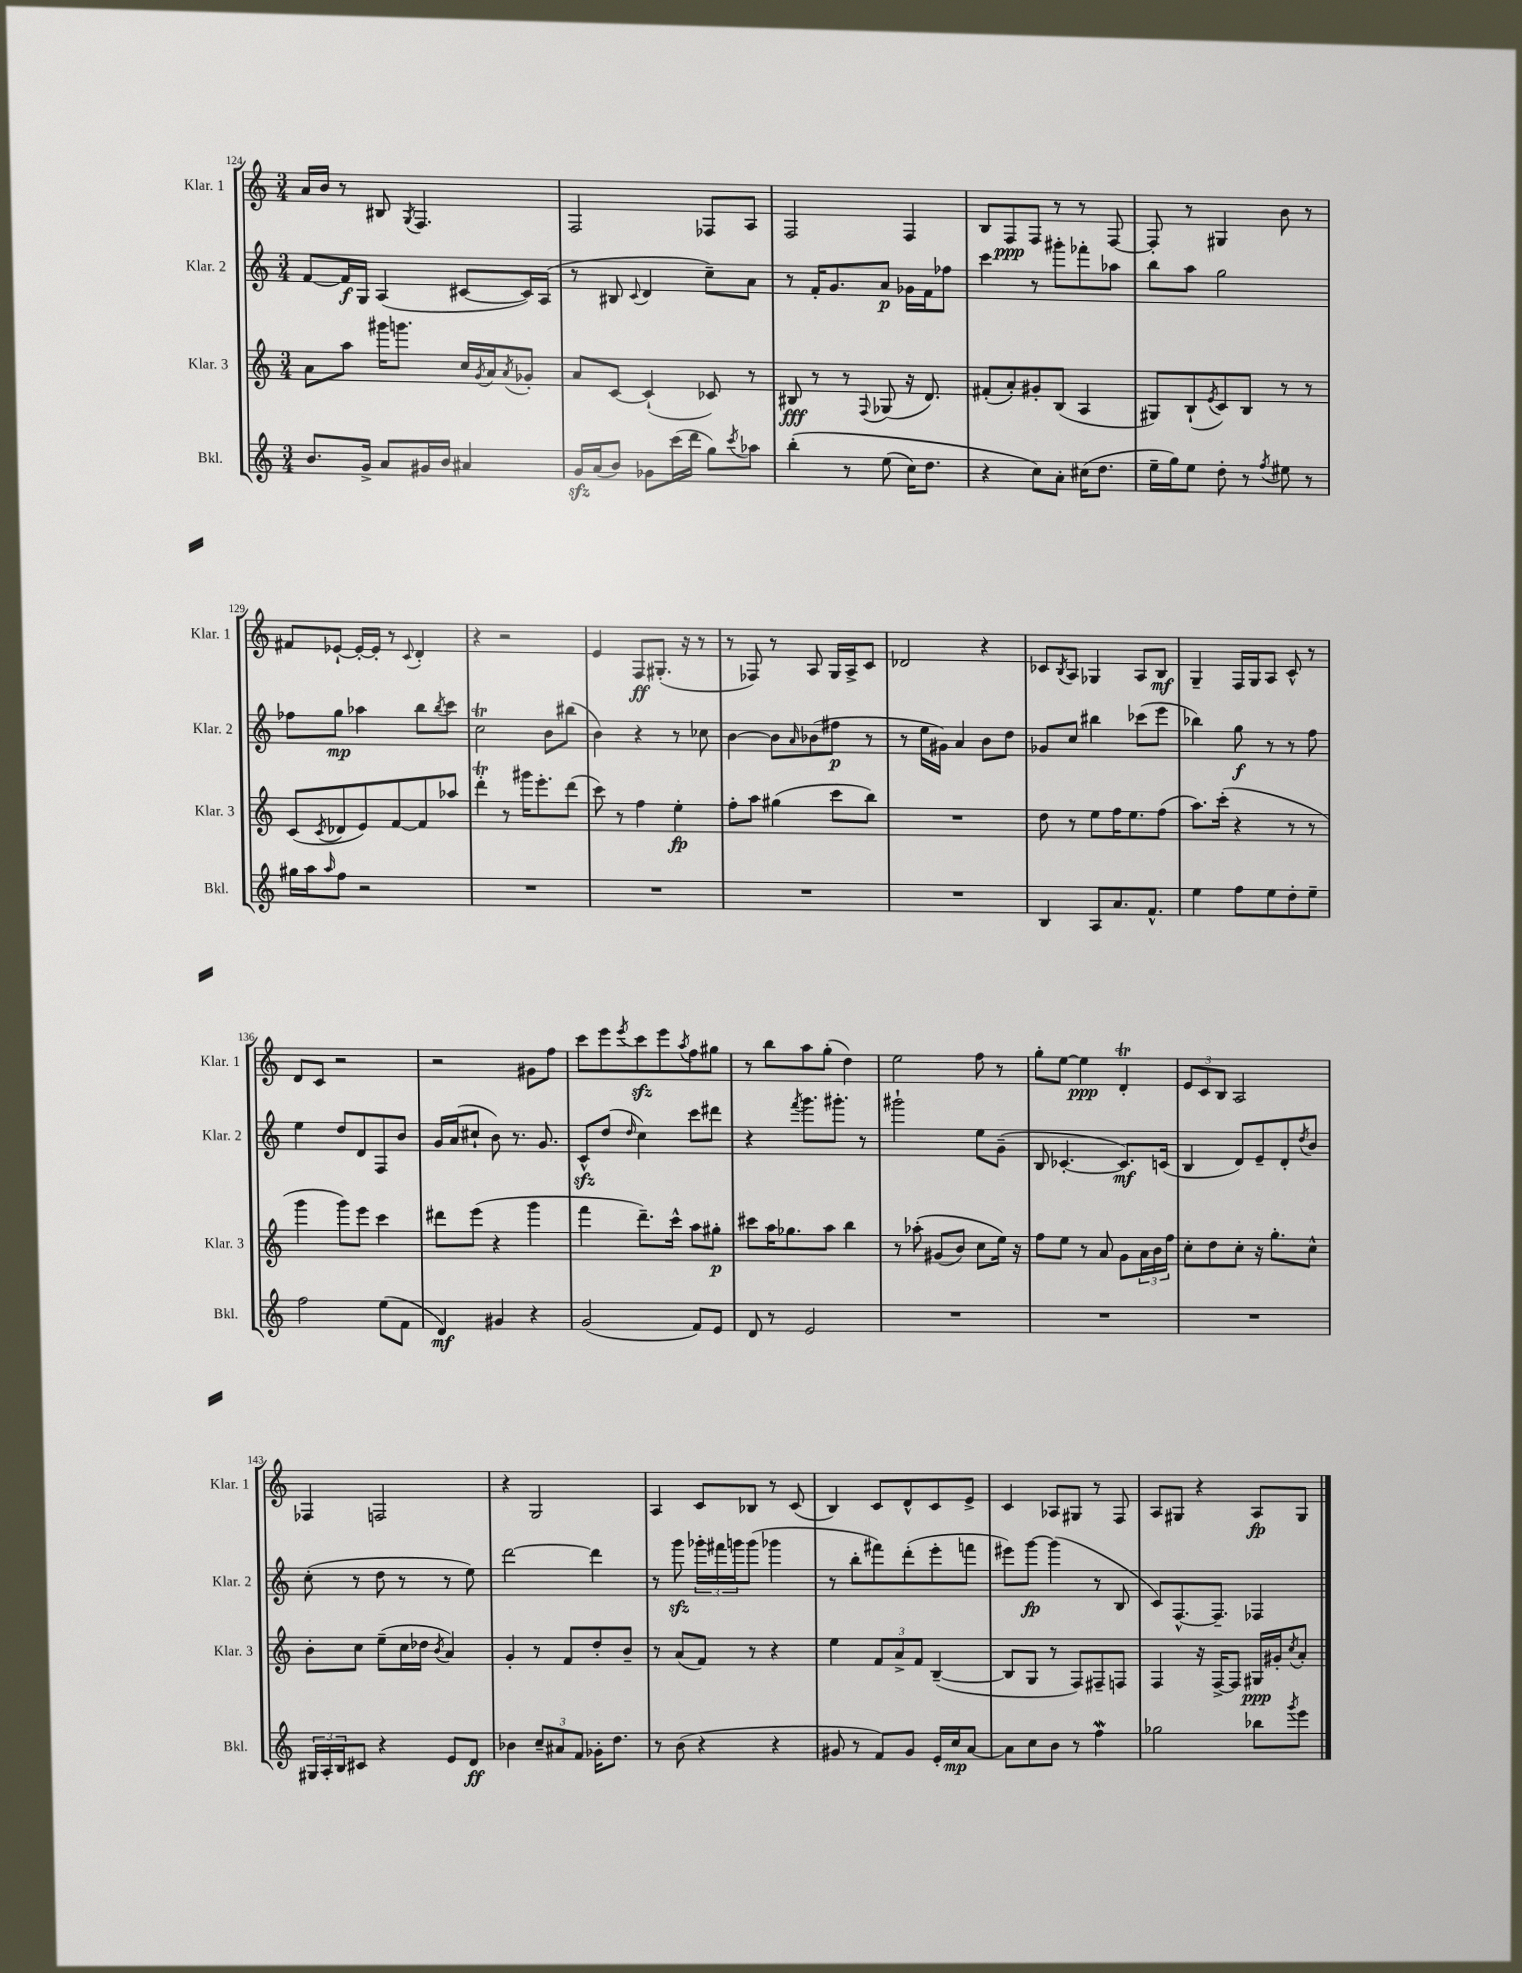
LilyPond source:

<<
\new StaffGroup <<
\new Staff = "s0" \with { instrumentName = "Klar. 1" shortInstrumentName = "Klar. 1" } {
    \clef treble \key c \major \numericTimeSignature \time 3/4
    a'16 b'16 r8 bis8 \acciaccatura { g8 } f4. |
    f2 fes8 a8 |
    f2 f4 |
    b8 f8\ppp f8 r8 r8 f8~ |
    f8-. r8 gis4 b'8 r8 |
    fis'8 ees'8~-! ees'16~-. ees'16-. r8 \appoggiatura { c'8 } d'4-. |
    r4 r2 |
    e'4 f8\ff gis8.-.( r16 r8 |
    r8 fes8) r8 a8 g16 a16-> c'8 |
    des'2 r4 |
    ces'8 \acciaccatura { b8 } a8 ges4 a8 b8\mf |
    g4-- f16 g16 a8 c'8-^ r8 |
    d'8 c'8 r2 |
    r2 gis'8 f''8 |
    c'''8 e'''8 \acciaccatura { e'''8 } c'''8\sfz e'''8 \acciaccatura { a''8 } f''8 gis''8 |
    r8 b''8 a''8 g''8-.( d''4) |
    e''2 f''8 r8 |
    g''8-. e''8~ e''4\ppp d'4-.\trill |
    \tuplet 3/2 { e'8 c'8 b8 } a2 |
    fes4 f2 |
    r4 g2 |
    a4 c'8 bes8 r8 c'8( |
    b4) c'8 d'8-^ c'8 e'8-> |
    c'4 aes8 gis8 r8 f8 |
    a8 gis8 r4 a8\fp gis8 \bar "|." |
}
\new Staff = "s1" \with { instrumentName = "Klar. 2" shortInstrumentName = "Klar. 2" } {
    \clef treble \key c \major \numericTimeSignature \time 3/4
    f'8~ f'16\f g16 a4( cis'8~ cis'16) a16( |
    r8 bis8 \appoggiatura { c'8 } d'4 c''8--) a'8 |
    r8 f'16-. g'8. a'8\p ges'16 f'16 fes''8 |
    c'''4 r8 gis'''8-. fes'''8-. aes''8 |
    b''8 a''8 g''2 |
    fes''8 g''8\mp aes''4 b''8 \acciaccatura { b''8 } c'''8 |
    c''2\trill b'8 bis''8( |
    b'4) r4 r8 ces''8 |
    b'4~ b'8 \grace { a'16 } bes'8( fis''8\p r8 |
    r8 e''16 gis'16) a'4 b'8 d''8 |
    ges'8 c''8 bis''4 ces'''8( e'''8 |
    bes''4) g''8\f r8 r8 f''8 |
    e''4 d''8 d'8 f8 b'8 |
    g'16 a'16( cis''8-! b'8) r8. g'8. |
    c'8-^\sfz d''8( \grace { d''16 } c''4) c'''8 dis'''8 |
    r4 \acciaccatura { f'''8 } g'''8. gis'''8.-. r8 |
    gis'''2-! e''8 g'8--( |
    b8 ces'4.~-. ces'8.\mf) c'16( |
    b4 d'8) e'8-- d'8-. \acciaccatura { d''8 } b'8 |
    c''8-.( r8 d''8 r8 r8 e''8) |
    d'''2~ d'''4 |
    r8 g'''8\sfz \tuplet 3/2 { ges'''16-. fis'''16 g'''16 } g'''8( ges'''4 |
    r8 b''8-. fis'''8) d'''8-.( e'''8-. f'''8 |
    eis'''8) g'''8~\fp g'''4( r8 b8 |
    c'8) f8.~-^ f8.-- fes4 \bar "|." |
}
\new Staff = "s2" \with { instrumentName = "Klar. 3" shortInstrumentName = "Klar. 3" } {
    \clef treble \key c \major \numericTimeSignature \time 3/4
    a'8 a''8 gis'''16 g'''8. c''16 \acciaccatura { g'8 } a'16 \acciaccatura { a'8 } ges'8-. |
    a'8 c'8~ c'4-!( ces'8) r8 |
    bis8\fff r8 r8 \appoggiatura { f8 } ges8( r16 d'8.) |
    fis'8-.( a'8-.) gis'8-. b8( a4 |
    gis8) b8-!( \acciaccatura { e'8 } c'8) b8 r8 r8 |
    c'8( \acciaccatura { c'8 } des'8 e'8) f'8~ f'8 aes''8 |
    d'''4-.\trill r8 gis'''16 e'''8.-. d'''8( |
    c'''8) r8 f''4 e''4-.\fp |
    f''8-. a''8 gis''4( c'''8 b''8) |
    R2. |
    d''8 r8 e''8 f''16 e''8. f''8( |
    a''8.) c'''16-.( r4 r8 r8 |
    g'''4 g'''8) e'''8 c'''4 |
    dis'''8 e'''8( r4 g'''4 |
    f'''4 d'''8.--) c'''16-^ a''8 gis''8-.\p |
    cis'''8 a''16 ges''8. a''8 b''4 |
    r8 aes''8-.\( gis'8( b'8) c''8 e''16\) r16 |
    f''8 e''8 r8 a'8 g'8 \tuplet 3/2 { a'16 b'16 f''16 } |
    c''8-. d''8 c''8-. r16 g''8.-. c''8-^ |
    b'8-. c''8 e''8--( c''16 des''16 \acciaccatura { b'8 } a'4) |
    g'4-. r8 f'8 d''8-. b'8-- |
    r8 a'8( f'8) r8 r4 |
    e''4 \tuplet 3/2 { f'8 a'8-> f'8 } b4~--( |
    b8 g8 r8 f8) fis8-- f8 |
    f4 r16 f16~-> f8 gis16\ppp gis'16-. \acciaccatura { c''8 } a'8-. \bar "|." |
}
\new Staff = "s3" \with { instrumentName = "Bkl." shortInstrumentName = "Bkl." } {
    \clef treble \key c \major \numericTimeSignature \time 3/4
    b'8. g'16-> a'8 gis'16 b'16 ais'4 |
    g'16\sfz a'16( b'8) ges'8 c'''16( d'''16 g''8) \acciaccatura { c'''8 } aes''8 |
    b''4-.\( r8 e''8( c''16) d''8. |
    r4 c''8\) a'8-. cis''16( d''8. |
    e''16-- g''16) e''8 d''8-. r8 \acciaccatura { f''8 } eis''8 r8 |
    gis''16 a''16 \grace { a''16 } f''8 r2 |
    R2. |
    R2. |
    R2. |
    R2. |
    b4 a8 a'8. f'8.-^ |
    e''4 f''8 e''8 d''8-. e''8-- |
    f''2 e''8( f'8 |
    d'4\mf) gis'4 r4 |
    g'2( f'8) e'8 |
    d'8 r8 e'2 |
    R2. |
    R2. |
    R2. |
    \tuplet 3/2 { gis16 a16-. b16 } cis'8 r4 e'8 d'8\ff |
    bes'4 \tuplet 3/2 { c''8-- ais'8 f'8 } ges'16-. d''8. |
    r8 b'8( r4 r4 |
    gis'8 r8 f'8) gis'8 e'16-. c''16\mp a'8~ |
    a'8 c''8 b'8 r8 f''4\mordent |
    ges''2 bes''8 \acciaccatura { g'''8 } e'''8 \bar "|." |
}
>>
>>
\layout { \context { \Score currentBarNumber = #124 } }
